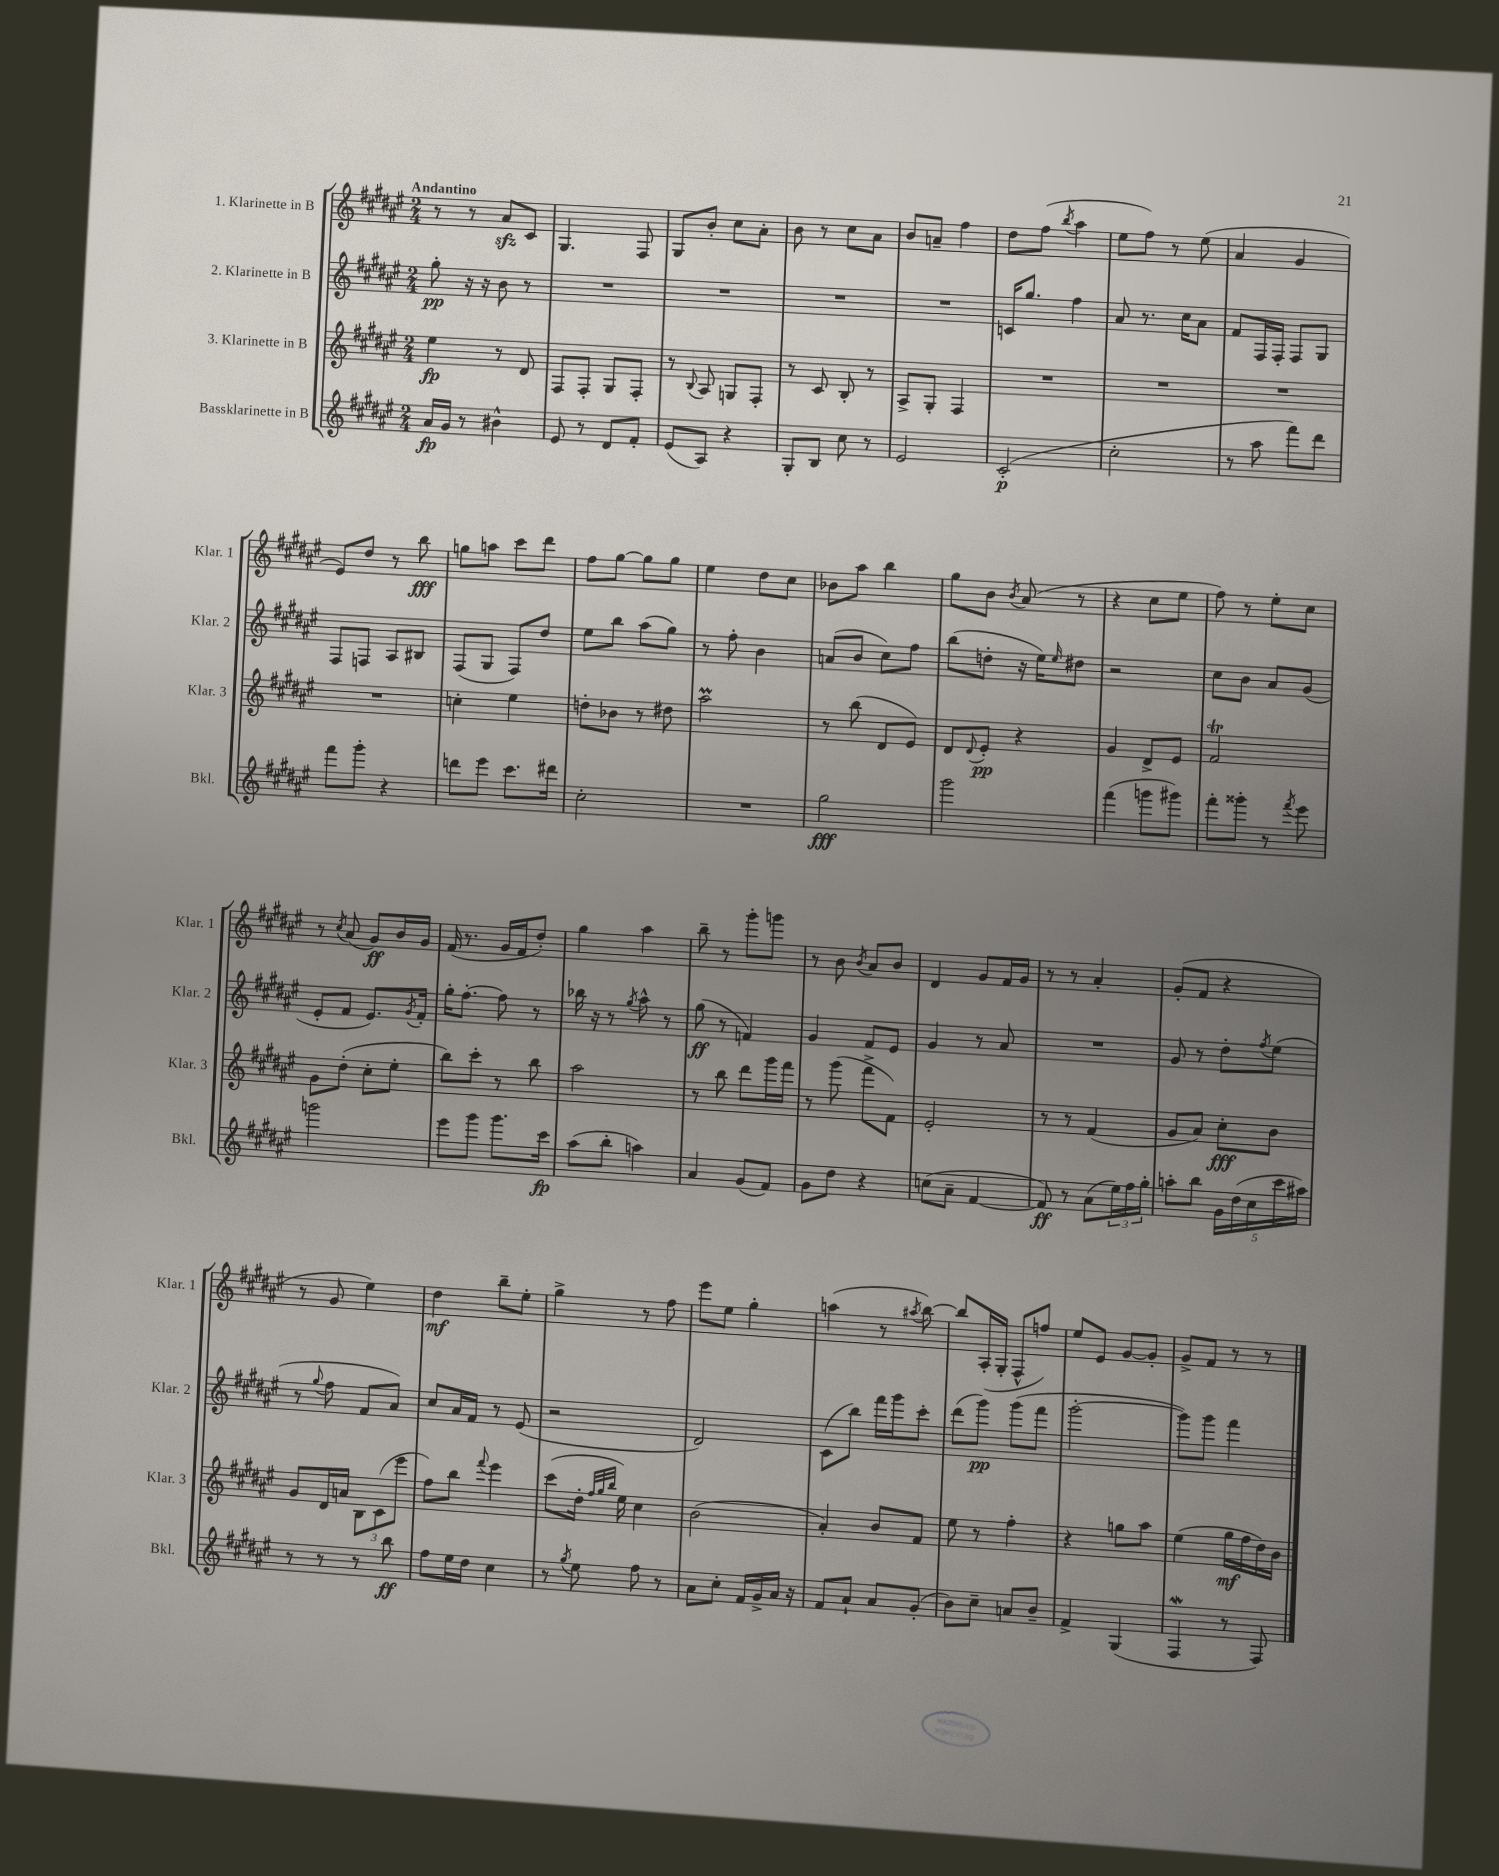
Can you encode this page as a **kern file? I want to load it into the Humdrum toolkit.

**kern	**dynam	**kern	**dynam	**kern	**dynam	**kern	**dynam
*part4	*part4	*part3	*part3	*part2	*part2	*part1	*part1
*staff4	*staff4	*staff3	*staff3	*staff2	*staff2	*staff1	*staff1
*I"Bassklarinette in B	*	*I"3. Klarinette in B	*	*I"2. Klarinette in B	*	*I"1. Klarinette in B	*
*I'Bkl.	*	*I'Klar. 3	*	*I'Klar. 2	*	*I'Klar. 1	*
*clefG2	*	*clefG2	*	*clefG2	*	*clefG2	*
*k[f#c#g#d#a#e#]	*	*k[f#c#g#d#a#e#]	*	*k[f#c#g#d#a#e#]	*	*k[f#c#g#d#a#e#]	*
*M2/4	*	*M2/4	*	*M2/4	*	*M2/4	*
=1	=1	=1	=1	=1	=1	=1	=1
!	!	!	!	!	!	!LO:TX:a:B:t=Andantino	!
16a#/LL	fp	4ee#\	fp	8gg#'\	pp	8r	.
16g#/JJ	.	.	.	.	.	.	.
8r	.	.	.	16r	.	8r	.
.	.	.	.	16r	.	.	.
4b#X^^\	.	8r	.	8b\	.	8a#zz/L	.
.	.	8d#/	.	8r	.	8c#/J	.
=2	=2	=2	=2	=2	=2	=2	=2
8e#/	.	8F#/L	.	2r	.	4.G#/	.
8r	.	8F#'/J	.	.	.	.	.
8d#/L	.	8G#/L	.	.	.	.	.
8f#'/J	.	8F#'/J	.	.	.	8F#/	.
=3	=3	=3	=3	=3	=3	=3	=3
(8e#/L	.	8r	.	2r	.	8G#/L	.
.	.	8qqB/	.	.	.	.	.
8A#/J)	.	8A#/	.	.	.	8b'/J	.
4r	.	8Gn/L	.	.	.	8cc#\L	.
.	.	8F#'/J	.	.	.	8a#'\J	.
=4	=4	=4	=4	=4	=4	=4	=4
8G#'/L	.	8r	.	2r	.	8b\	.
8B/J	.	8c#/	.	.	.	8r	.
8cc#\	.	8B'/	.	.	.	8cc#\L	.
8r	.	8r	.	.	.	8a#\J	.
=5	=5	=5	=5	=5	=5	=5	=5
2e#/	.	8A#^/L	.	2r	.	8b/L	.
.	.	8G#'/J	.	.	.	8an~/J	.
.	.	4F#/	.	.	.	4ff#\	.
=6	=6	=6	=6	=6	=6	=6	=6
(2c#'/	p	2r	.	16cn/KL	.	8dd#\L	.
.	.	.	.	8.gg#/J	.	.	.
.	.	.	.	.	.	(8ff#\J	.
.	.	.	.	.	.	8qbb/	.
.	.	.	.	4ff#\	.	4aa#\	.
=7	=7	=7	=7	=7	=7	=7	=7
2cc#'\	.	2r	.	8a#/	.	8ee#\L	.
.	.	.	.	8.r	.	8ff#\J)	.
.	.	.	.	.	.	8r	.
.	.	.	.	16cc#\KL	.	.	.
.	.	.	.	8a#\J	.	(8ee#\	.
=8	=8	=8	=8	=8	=8	=8	=8
8r	.	2r	.	8f#/L	.	4a#/	.
8aa#\	.	.	.	16F#/L	.	.	.
.	.	.	.	16F#'/JJ	.	.	.
8fff#\L)	.	.	.	8F#/L	.	4g#/	.
8ddd#\J	.	.	.	8G#/J	.	.	.
!!LO:LB:g=z
=9	=9	=9	=9	=9	=9	=9	=9
8fff#\L	.	2r	.	8F#/L	.	8e#/L)	.
8ggg#'\J	.	.	.	8Fn/J	.	8dd#/J	.
4r	.	.	.	8A#/L	.	8r	.
.	.	.	.	8B#X/J	.	8bb\	fff
=10	=10	=10	=10	=10	=10	=10	=10
8dddn\L	.	4ccn'\	.	(8F#/L	.	8ggn\L	.
8eee#\J	.	.	.	8G#/J	.	8aan\J	.
8.ccc#\L	.	4ee#\	.	8F#/L)	.	8ccc#\L	.
.	.	.	.	8dd#/J	.	8ddd#\J	.
16ddd#X\Jk	.	.	.	.	.	.	.
=11	=11	=11	=11	=11	=11	=11	=11
2cc#'\	.	8ddn'\L	.	8ee#\L	.	8ff#\L	.
.	.	8b-X\J	.	8bb\J	.	[8gg#\J	.
.	.	8r	.	(8aa#\L	.	8gg#\L]	.
.	.	8dd#X\	.	8gg#\J)	.	8gg#\J	.
=12	=12	=12	=12	=12	=12	=12	=12
2r	.	2aa#m\	.	8r	.	4ee#\	.
.	.	.	.	8ff#'\	.	.	.
.	.	.	.	4b\	.	8dd#\L	.
.	.	.	.	.	.	8cc#\J	.
=13	=13	=13	=13	=13	=13	=13	=13
2gg#\	fff	8r	.	(8an/L	.	8b-X\L	.
.	.	(8bb\	.	8b/J	.	8aa#\J	.
.	.	8d#/L	.	8cc#\L)	.	4bb\	.
.	.	8e#/J)	.	8ff#\J	.	.	.
=14	=14	=14	=14	=14	=14	=14	=14
2ggg#\	.	8d#/L	.	(8bb\L	.	8gg#\L	.
.	.	8qqd#/	.	.	.	.	.
.	.	8e#'/J	pp	8ddn'\J	.	8b\J	.
.	.	.	.	.	.	8qb/	.
.	.	4r	.	16r	.	(8a#/	.
.	.	.	.	16ee#\KL)	.	.	.
.	.	.	.	16qqee#/	.	.	.
.	.	.	.	8dd#X\J	.	8r	.
=15	=15	=15	=15	=15	=15	=15	=15
(4fff#\	.	4g#/	.	2r	.	4r	.
8gggn\L	.	8d#^/L	.	.	.	8cc#\L	.
8ggg#X\J)	.	8e#/J	.	.	.	8ee#\J	.
=16	=16	=16	=16	=16	=16	=16	=16
8fff#'\L	.	2f#T/	.	8cc#\L	.	8ff#\)	.
8ggg##X'\J	.	.	.	8b\J	.	8r	.
8r	.	.	.	8a#/L	.	8ee#'\L	.
8qfff#/	.	.	.	.	.	.	.
8eee#\	.	.	.	(8g#/J	.	8cc#\J	.
!!LO:LB:g=z
=17	=17	=17	=17	=17	=17	=17	=17
2gggn\	.	8g#\L	.	8e#'/L	.	8r	.
.	.	.	.	.	.	8qcc#/	.
.	.	(8dd#'\J	.	8f#/J	.	(8a#/	.
.	.	8cc#'\L	.	8.e#/L)	.	8g#/L)	ff
.	.	8ee#'\J	.	.	.	16b/L	.
.	.	.	.	8qg#/	.	.	.
.	.	.	.	16f#'/Jk	.	16g#/JJ	.
=18	=18	=18	=18	=18	=18	=18	=18
8eee#\L	.	8bb\L)	.	16gg#'\KL	.	(16f#/	.
.	.	.	.	[8.ff#'\J	.	8.r	.
8ggg#\J	.	8ccc#'\J	.	.	.	.	.
8.ggg#\L	.	8r	.	8ff#\]	.	16g#/LL	.
.	.	.	.	.	.	16f#/J	.
.	.	8bb\	.	8r	.	8dd#'/J)	.
16ccc#\Jk	fp	.	.	.	.	.	.
=19	=19	=19	=19	=19	=19	=19	=19
(8aa#\L	.	2aa#\	.	16bb-X\	.	4gg#\	.
.	.	.	.	16r	.	.	.
8bb'\J	.	.	.	8r	.	.	.
.	.	.	.	8qgg#/	.	.	.
4aan\)	.	.	.	8aa#^^\	.	4aa#\	.
.	.	.	.	8r	.	.	.
=20	=20	=20	=20	=20	=20	=20	=20
4a#/	.	8r	.	(8gg#\	ff	8bb~\	.
.	.	8bb\	.	8r	.	8r	.
(8g#/L	.	8ddd#\L	.	4fn/)	.	8ggg#'\L	.
8f#/J)	.	16ggg#\L	.	.	.	8gggn\J	.
.	.	16fff#\JJ	.	.	.	.	.
=21	=21	=21	=21	=21	=21	=21	=21
8g#\L	.	8r	.	4g#/	.	8r	.
8dd#\J	.	(8ggg#\	.	.	.	8b\	.
.	.	.	.	.	.	8qb/	.
4r	.	8fff#^\L	.	8f#/L	.	8a#/L	.
.	.	8f#\J)	.	8e#/J	.	8b/J	.
=22	=22	=22	=22	=22	=22	=22	=22
(8ccn\L	.	2e#'/	.	4g#/	.	4d#/	.
8a#~\J	.	.	.	.	.	.	.
[4f#/	.	.	.	8r	.	8g#/L	.
.	.	.	.	8a#/	.	16f#/L	.
.	.	.	.	.	.	16g#/JJ	.
=23	=23	=23	=23	=23	=23	=23	=23
8f#/])	ff	8r	.	2r	.	8r	.
8r	.	8r	.	.	.	8r	.
(8a#\L	.	(4f#/	.	.	.	4a#'/	.
24ee#\L)	.	.	.	.	.	.	.
24ff#\	.	.	.	.	.	.	.
24gg#'\JJ	.	.	.	.	.	.	.
=24	=24	=24	=24	=24	=24	=24	=24
8aan'\L	.	8g#/L	.	8g#/	.	(8g#'/L	.
8bb\J	.	8a#/J)	.	8r	.	8f#/J	.
20g#\LL	.	8cc#'\L	fff	8dd#'\L	.	4r	.
(20dd#\	.	.	.	.	.	.	.
20cc#\	.	.	.	.	.	.	.
.	.	.	.	8qff#/	.	.	.
.	.	8b\J	.	(8ee#\J	.	.	.
20ccc#\	.	.	.	.	.	.	.
20aa#X\JJ)	.	.	.	.	.	.	.
!!LO:LB:g=z
=25	=25	=25	=25	=25	=25	=25	=25
8r	.	8g#/L	.	8r	.	8r	.
.	.	.	.	8qqgg#/	.	.	.
8r	.	16d#/L	.	8ff#\	.	8g#/	.
.	.	16an/JJ	.	.	.	.	.
8r	.	12B\L	.	8f#/L	.	4ee#\)	.
.	.	(12c#\	.	.	.	.	.
8bb\	ff	.	.	8a#/J)	.	.	.
.	.	12eee#\J	.	.	.	.	.
=26	=26	=26	=26	=26	=26	=26	=26
8ff#\L	.	8ff#\L)	.	8cc#/L	.	4dd#\	mf
16ee#\L	.	8bb\J	.	16a#/L	.	.	.
16dd#\JJ	.	.	.	16f#/JJ	.	.	.
.	.	8qqfff#/	.	.	.	.	.
4cc#\	.	4eee#\	.	8r	.	8bb~\L	.
.	.	.	.	(8e#/	.	8ee#'\J	.
=27	=27	=27	=27	=27	=27	=27	=27
8r	.	(8ccc#\L	.	2r	.	4gg#^\	.
8qgg#/	.	.	.	.	.	.	.
8ee#\	.	16dd#'\Jk	.	.	.	.	.
.	.	32qqff#/LLL	.	.	.	.	.
.	.	32qqgg#/	.	.	.	.	.
.	.	32qqbb/JJJ	.	.	.	.	.
.	.	16ee#\)	.	.	.	.	.
8ff#\	.	4cc#\	.	.	.	8r	.
8r	.	.	.	.	.	8ff#\	.
=28	=28	=28	=28	=28	=28	=28	=28
8a#\L	.	(2b\	.	2d#/)	.	8eee#\L	.
8cc#'\J	.	.	.	.	.	8ee#\J	.
16f#/LL	.	.	.	.	.	4gg#'\	.
16g#^/	.	.	.	.	.	.	.
16a#/JJ	.	.	.	.	.	.	.
16r	.	.	.	.	.	.	.
=29	=29	=29	=29	=29	=29	=29	=29
8f#/L	.	4a#'/)	.	(8c#\L	.	(4aan\	.
8a#`/J	.	.	.	8bb\J)	.	.	.
8a#/L	.	8b/L	.	16fff#\LL	.	8r	.
.	.	.	.	16ggg#\J	.	.	.
.	.	.	.	.	.	8qaa#X/	.
(8g#'/J	.	8f#/J	.	8ccc#'\J	.	[8bb\)	.
=30	=30	=30	=30	=30	=30	=30	=30
8b\L)	.	8ee#\	.	(8ddd#\L	.	8bb/L]	.
8cc#~\J	.	8r	.	8ggg#\J)	pp	(16A#'/L	.
.	.	.	.	.	.	16G#'/JJ	.
8an/L	.	4ff#'\	.	(8ggg#\L	.	8F#^^/L	.
8b~/J	.	.	.	8fff#\J	.	8ffn/J)	.
=31	=31	=31	=31	=31	=31	=31	=31
4f#^/	.	4r	.	[2ggg#'\	.	8ee#/L	.
.	.	.	.	.	.	8e#/J	.
(4G#/	.	8ggn\L	.	.	.	[8g#/L	.
.	.	8aa#\J	.	.	.	8g#'/J]	.
=32	=32	=32	=32	=32	=32	=32	=32
4F#w/	.	(4ee#\	.	8ggg#\L])	.	8g#^/L	.
.	.	.	.	8ggg#\J	.	8f#/J	.
8r	.	16gg#\LL	mf	4fff#\	.	8r	.
.	.	16ff#\	.	.	.	.	.
8F#/)	.	16dd#\)	.	.	.	8r	.
.	.	16b\JJ	.	.	.	.	.
==	==	==	==	==	==	==	==
*-	*-	*-	*-	*-	*-	*-	*-
